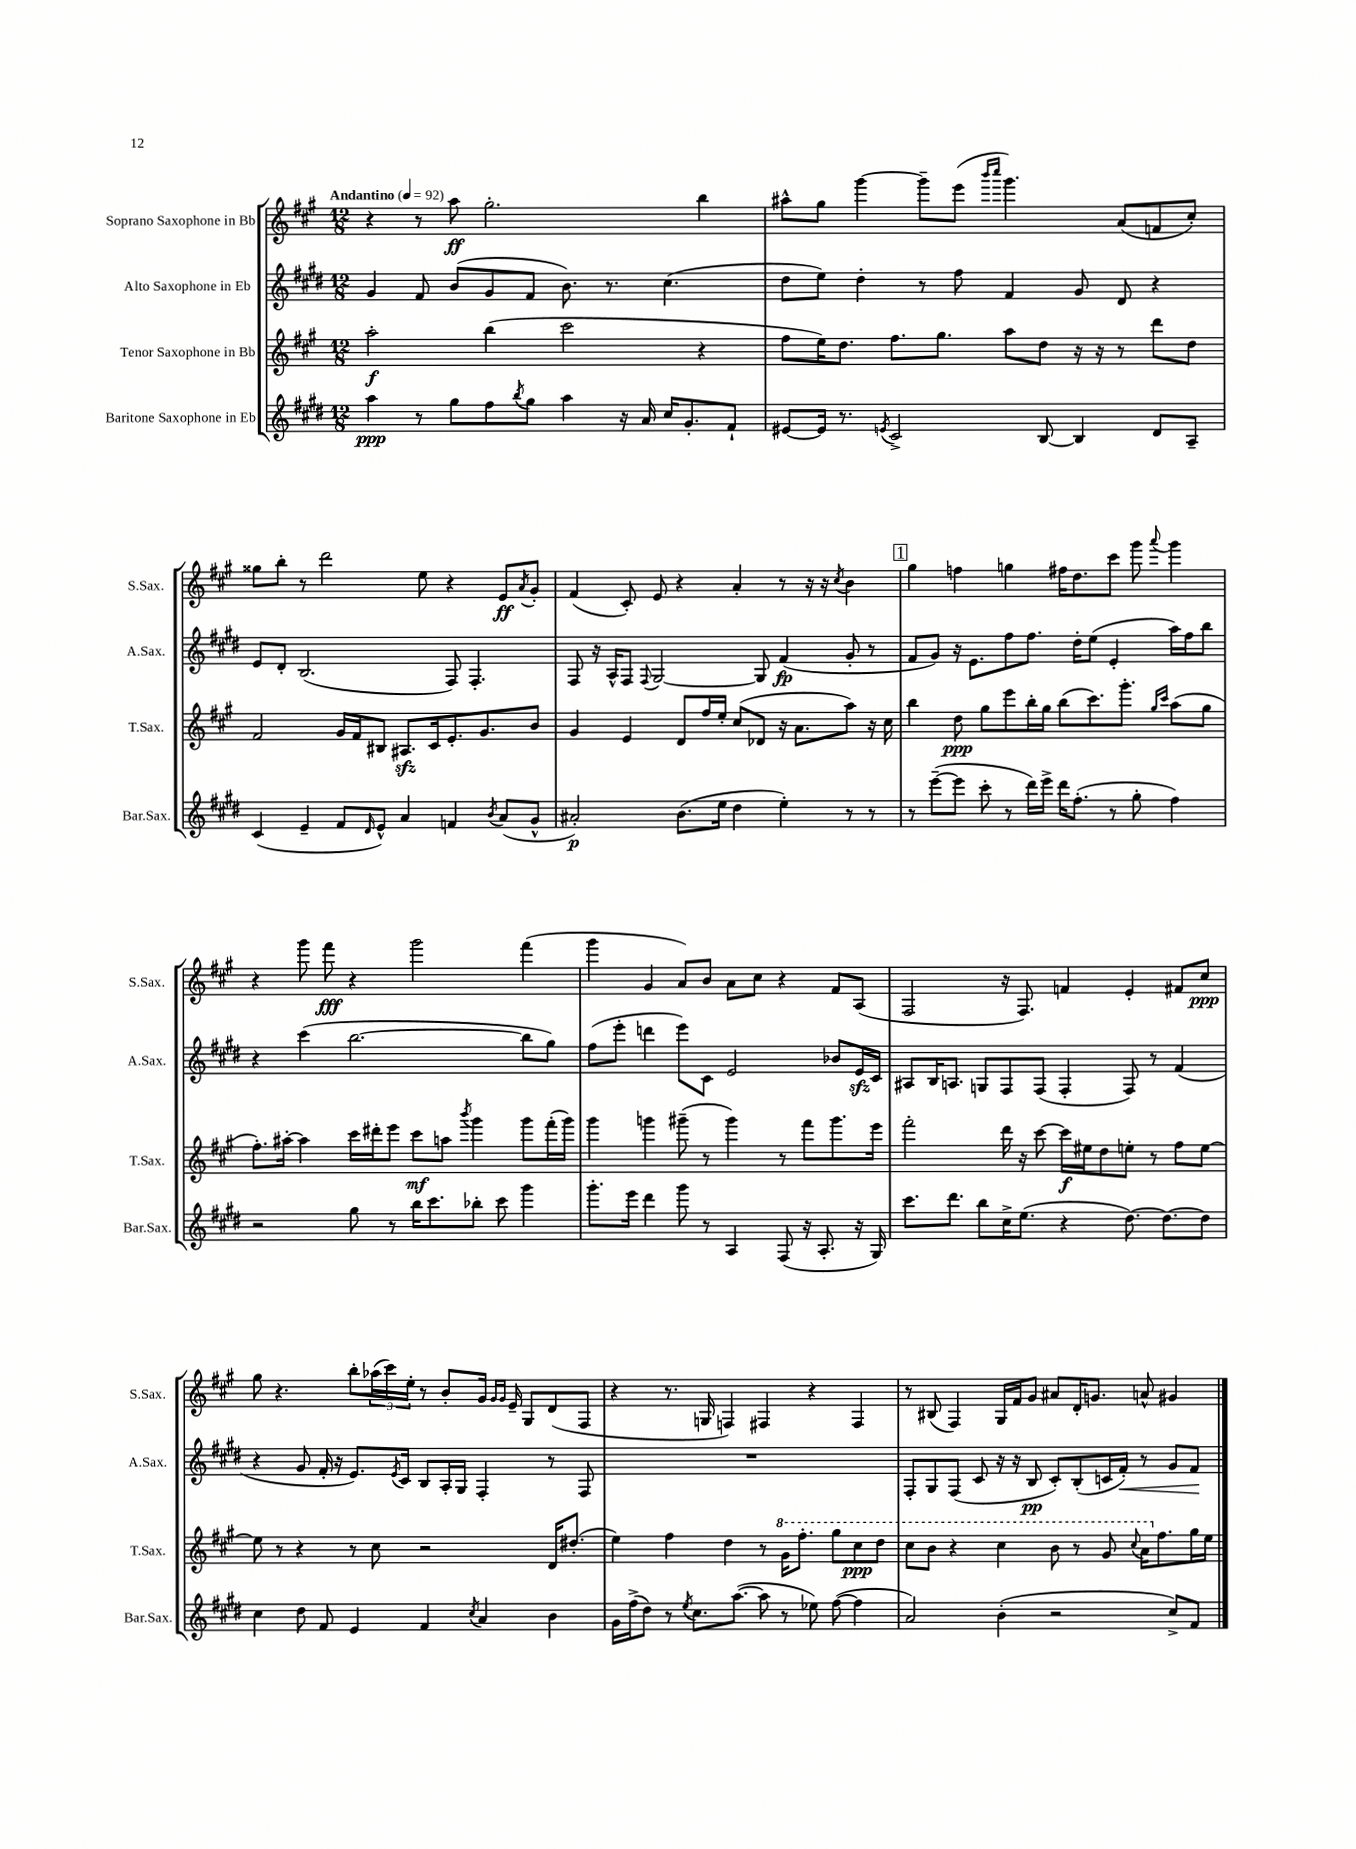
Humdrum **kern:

**kern	**dynam	**kern	**dynam	**kern	**dynam	**kern	**dynam
*part4	*part4	*part3	*part3	*part2	*part2	*part1	*part1
*staff4	*staff4	*staff3	*staff3	*staff2	*staff2	*staff1	*staff1
*I"Baritone Saxophone in Eb	*	*I"Tenor Saxophone in Bb	*	*I"Alto Saxophone in Eb	*	*I"Soprano Saxophone in Bb	*
*I'Bar.Sax.	*	*I'T.Sax.	*	*I'A.Sax.	*	*I'S.Sax.	*
*clefG2	*	*clefG2	*	*clefG2	*	*clefG2	*
*k[f#c#g#d#]	*	*k[f#c#g#]	*	*k[f#c#g#d#]	*	*k[f#c#g#]	*
*M12/8	*	*M12/8	*	*M12/8	*	*M12/8	*
*MM92	*	*MM92	*	*MM92	*	*MM92	*
=1	=1	=1	=1	=1	=1	=1	=1
!	!	!	!	!	!	!LO:TX:a:B:t=Andantino	!
4aa\	ppp	2aa'\	f	4g#/	.	4r	.
8r	.	.	.	8f#/	.	8r	.
8gg#\L	.	.	.	(8b/L	.	8aa\	ff
8ff#\	.	(4bb\	.	8g#/	.	2.gg#'\	.
8qbb/	.	.	.	.	.	.	.
8gg#\J	.	.	.	8f#/J	.	.	.
4aa\	.	2ccc#\	.	8.b\)	.	.	.
.	.	.	.	8.r	.	.	.
16r	.	.	.	.	.	.	.
16a/	.	.	.	.	.	.	.
16cc#/KL	.	.	.	(4.cc#\	.	.	.
8.g#'/	.	.	.	.	.	.	.
.	.	4r	.	.	.	4bb\	.
8f#`/J	.	.	.	.	.	.	.
=2	=2	=2	=2	=2	=2	=2	=2
[8e#X/L	.	8ff#\L	.	8dd#\L	.	8aa#X^^\L	.
16e#/Jk]	.	16ee\K)	.	8ee\J)	.	8gg#\J	.
8.r	.	8.dd\J	.	.	.	.	.
.	.	.	.	4dd#'\	.	[4ggg#\	.
8qen/	.	.	.	.	.	.	.
2c#^/	.	8.ff#\L	.	.	.	.	.
.	.	.	.	8r	.	8ggg#~\L]	.
.	.	8.gg#\J	.	.	.	.	.
.	.	.	.	8ff#\	.	(8eee\J	.
.	.	.	.	.	.	16qqbbb/LL	.
.	.	.	.	.	.	16qqcccc#/JJ	.
.	.	8aa\L	.	4f#/	.	4.ggg#\)	.
[8B/	.	8dd\J	.	.	.	.	.
4B/]	.	16r	.	8g#/	.	.	.
.	.	16r	.	.	.	.	.
.	.	8r	.	8d#/	.	(8a/L	.
8d#/L	.	8ddd\L	.	4r	.	8fn/	.
8A~/J	.	8dd\J	.	.	.	8cc#'/J)	.
!!LO:LB:g=z
=3	=3	=3	=3	=3	=3	=3	=3
(4c#/	.	2f#/	.	8e/L	.	8gg##X\L	.
.	.	.	.	8d#'/J	.	8bb'\J	.
4e~/	.	.	.	(2.B/	.	8r	.
.	.	.	.	.	.	2ddd\	.
8f#/L	.	16g#/LL	.	.	.	.	.
.	.	16f#/J	.	.	.	.	.
16qqd#/	.	.	.	.	.	.	.
8e^^/J)	.	8B#X/J	.	.	.	.	.
4a/	.	8.A#Xzz/L	.	.	.	.	.
.	.	.	.	.	.	8ee\	.
.	.	16c#/k	.	.	.	.	.
4fn/	.	8.e'/	.	8F#/)	.	4r	.
.	.	.	.	4.F#'/	.	.	.
.	.	8.g#/	.	.	.	.	.
8qb/	.	.	.	.	.	.	.
(8a/L	.	.	.	.	.	8e/L	ff
.	.	.	.	.	.	8qa/	.
8g#^^/J	.	8b/J	.	.	.	8g#'/J	.
=4	=4	=4	=4	=4	=4	=4	=4
2a#X'/)	p	4g#/	.	8F#/	.	(4f#/	.
.	.	.	.	16r	.	.	.
.	.	.	.	16A^^/KL	.	.	.
.	.	4e/	.	8F#/J	.	8c#'/)	.
.	.	.	.	8qqF#/	.	.	.
.	.	.	.	[2G#/	.	8e/	.
(8.b\L	.	8d/L	.	.	.	4r	.
.	.	16ff#/L	.	.	.	.	.
16ee\Jk	.	16ee'/JJ	.	.	.	.	.
4dd#\	.	(8cc#/L	.	.	.	4a'/	.
.	.	8d-X/J	.	8G#/]	.	.	.
4ee'\)	.	16r	.	(4f#/	fp	8r	.
.	.	8.a\L	.	.	.	.	.
.	.	.	.	.	.	16r	.
.	.	.	.	.	.	16r	.
.	.	.	.	.	.	8qcc#/	.
8r	.	8aa\J)	.	8g#'/	.	4b\	.
8r	.	16r	.	8r	.	.	.
.	.	16cc#\	.	.	.	.	.
!!LO:REH:place=s1:t=1
=5	=5	=5	=5	=5	=5	=5	=5
8r	.	4bb\	.	8f#/L	.	4gg#\	.
([8eee~\L	.	.	.	8g#/J)	.	.	.
8eee\J]	.	8dd\	ppp	16r	.	4ffn\	.
.	.	.	.	8.e\L	.	.	.
8ccc#'\	.	8gg#\L	.	.	.	.	.
8r	.	8eee\	.	8ff#\	.	4ggn\	.
16ddd#\LL)	.	16bb'\L	.	8.ff#\J	.	.	.
16eee^\JJ	.	16gg#\JJ	.	.	.	.	.
16ddd#\KL	.	(8bb\L	.	.	.	16ff#X\KL	.
(8.ff#'\J	.	.	.	16dd#'\KL	.	8.dd\	.
.	.	8.ccc#\)	.	(8ee\J	.	.	.
8r	.	.	.	4e'/	.	8ccc#\J	.
.	.	8.ggg#'\J	.	.	.	.	.
8gg#'\	.	.	.	.	.	8ggg#\	.
.	.	16qqgg#/LL	.	.	.	.	.
.	.	16qqccc#/JJ	.	.	.	8qqaaa/	.
4ff#\)	.	(8aa\L	.	16aa\LL)	.	4ggg#\	.
.	.	.	.	16ff#\J	.	.	.
.	.	8gg#\J	.	8bb\J	.	.	.
!!LO:LB:g=z
=6	=6	=6	=6	=6	=6	=6	=6
2r	.	8.ff#'\L)	.	4r	.	4r	.
.	.	[16aa#X'\Jk	.	.	.	.	.
.	.	4aa#\]	.	(4ccc#\	.	8ggg#\	.
.	.	.	.	.	.	8fff#\	fff
8gg#\	.	16ccc#\LL	.	[2.bb\	.	4r	.
.	.	16ddd#X'\J	.	.	.	.	.
8r	.	8eee\J	.	.	.	.	.
16bb\KL	.	8ccc#\L	mf	.	.	2ggg#\	.
8.ccc#\	.	.	.	.	.	.	.
.	.	8aan\J	.	.	.	.	.
.	.	8qbbb/	.	.	.	.	.
8bb-X'\J	.	4ggg#\	.	.	.	.	.
8ccc#\	.	.	.	.	.	.	.
4ggg#\	.	8ggg#\L	.	8bb\L]	.	(4fff#\	.
.	.	(16fff#'\L	.	8gg#\J)	.	.	.
.	.	16ggg#\JJ)	.	.	.	.	.
=7	=7	=7	=7	=7	=7	=7	=7
8.ggg#'\L	.	4ggg#\	.	(8ff#\L	.	4ggg#\	.
.	.	.	.	8eee'\J	.	.	.
16eee\Jk	.	.	.	.	.	.	.
4ddd#\	.	4gggn\	.	4dddn\	.	4g#/	.
8ggg#\	.	(8ggg#X~\	.	8eee\L)	.	8a/L)	.
8r	.	8r	.	8c#\J	.	8b/J	.
4A/	.	4ggg#\)	.	2e/	.	8a\L	.
.	.	.	.	.	.	8cc#\J	.
(8F#/	.	8r	.	.	.	4r	.
16r	.	8fff#\L	.	.	.	.	.
8.A'/	.	.	.	.	.	.	.
.	.	8.ggg#\	.	8b-X/L	.	8f#/L	.
16r	.	.	.	16ezz/L	.	(8A/J	.
16G#/)	.	16eee\Jk	.	16c#/JJ	.	.	.
=8	=8	=8	=8	=8	=8	=8	=8
8.ccc#\L	.	2fff#'\	.	8A#X/L	.	2F#/	.
.	.	.	.	16B/K	.	.	.
8.ddd#\J	.	.	.	8.An/J	.	.	.
8bb\L	.	.	.	8Gn/L	.	.	.
16cc#^\K	.	16ddd\	.	8F#/	.	16r	.
(8.ee\J	.	16r	.	.	.	8.F#/)	.
.	.	[8ccc#\	.	(8F#/J	.	.	.
4r	.	16ccc#\LL]	f	4F#'/	.	4fn/	.
.	.	16ee#X\J	.	.	.	.	.
.	.	8dd\	.	.	.	.	.
[8.dd#\)	.	8een'\J	.	8F#/)	.	4e'/	.
.	.	8r	.	8r	.	.	.
8.dd#\L_	.	.	.	.	.	.	.
.	.	8ff#\L	.	(4f#/	.	8f#X/L	.
8dd#\J]	.	[8ee\J	.	.	.	8cc#/J	ppp
!!LO:LB:g=z
=9	=9	=9	=9	=9	=9	=9	=9
4cc#\	.	8ee\]	.	4r	.	8gg#\	.
.	.	8r	.	.	.	4.r	.
8dd#\	.	4r	.	8g#/	.	.	.
8f#/	.	.	.	16f#'/	.	.	.
.	.	.	.	16r	.	.	.
4e/	.	8r	.	8.e/L)	.	8bb'\L	.
.	.	8cc#\	.	.	.	(24aa-X\L	.
.	.	.	.	.	.	24ccc#\)	.
.	.	.	.	8qe/	.	.	.
.	.	.	.	16c#/Jk	.	.	.
.	.	.	.	.	.	24ee'\JJ	.
4f#/	.	2r	.	8B/L	.	8r	.
.	.	.	.	16A'/L	.	8b'/L	.
.	.	.	.	16G#/JJ	.	.	.
8qcc#/	.	.	.	.	.	.	.
4a/	.	.	.	4F#'/	.	16g#/Jk	.
.	.	.	.	.	.	16qqg#/LL	.
.	.	.	.	.	.	16qqg#/JJ	.
.	.	.	.	.	.	16e~/	.
.	.	.	.	.	.	8G#/L	.
4b\	.	16d/KL	.	8r	.	(8d/	.
.	.	(8.dd#X'/J	.	.	.	.	.
.	.	.	.	8F#/	.	8F#/J	.
=10	=10	=10	=10	=10	=10	=10	=10
16g#\LL	.	4ee\)	.	1.r	.	4r	.
(16ff#^\J	.	.	.	.	.	.	.
8dd#\J)	.	.	.	.	.	.	.
8r	.	4ff#\	.	.	.	8.r	.
8qee/	.	.	.	.	.	.	.
8.cc#\L	.	.	.	.	.	.	.
.	.	.	.	.	.	16Gn/	.
.	.	4dd\	.	.	.	4Fn/)	.
([8.aa\J	.	.	.	.	.	.	.
8aa\]	.	8r	.	.	.	4F#X/	.
*	*	*8va	*	*	*	*	*
8r	.	16gg#\KL	.	.	.	.	.
.	.	8.fff#'\J	.	.	.	.	.
8ee-X\)	.	.	.	.	.	4r	.
([8ff#\	.	8ggg#\L	.	.	.	.	.
4ff#\]	.	8ccc#\	ppp	.	.	4F#/	.
.	.	8ddd\J	.	.	.	.	.
=11	=11	=11	=11	=11	=11	=11	=11
2a/)	.	8ccc#\L	.	8F#'/L	.	8r	.
.	.	8bb\J	.	8G#/	.	(8B#X/	.
.	.	4r	.	(8F#/J	.	4F#/)	.
.	.	.	.	8c#/	.	.	.
(4b'\	.	4ccc#\	.	16r	.	16G#/LL	.
.	.	.	.	16r	.	16f#/J	.
.	.	.	.	8B/	pp	8g#/J	.
2r	.	8bb\	.	8c#'/L)	.	8a#X/L	.
.	.	8r	.	(8B'/	.	16d'/K	.
.	.	.	.	.	.	8.gn/J	.
.	.	8gg#/	.	16cn/L	.	.	.
!	!	!	!	!	!LO:HP:b	!	!
.	.	.	.	16f#'/JJ)	<	.	.
.	.	8qqccc#/	.	.	.	.	.
.	.	16aa\KL	.	8r	.	8an^^/	.
*	*	*X8va	*	*	*	*	*
.	.	8.ff#\	.	.	.	.	.
8cc#^/L)	.	.	.	8g#/L	.	4g#X/	.
8f#/J	.	16gg#\L	.	8f#/J	.	.	.
.	.	16ee\JJ	.	.	.	.	.
.	.	.	.	.	[	.	.
==	==	==	==	==	==	==	==
*-	*-	*-	*-	*-	*-	*-	*-
